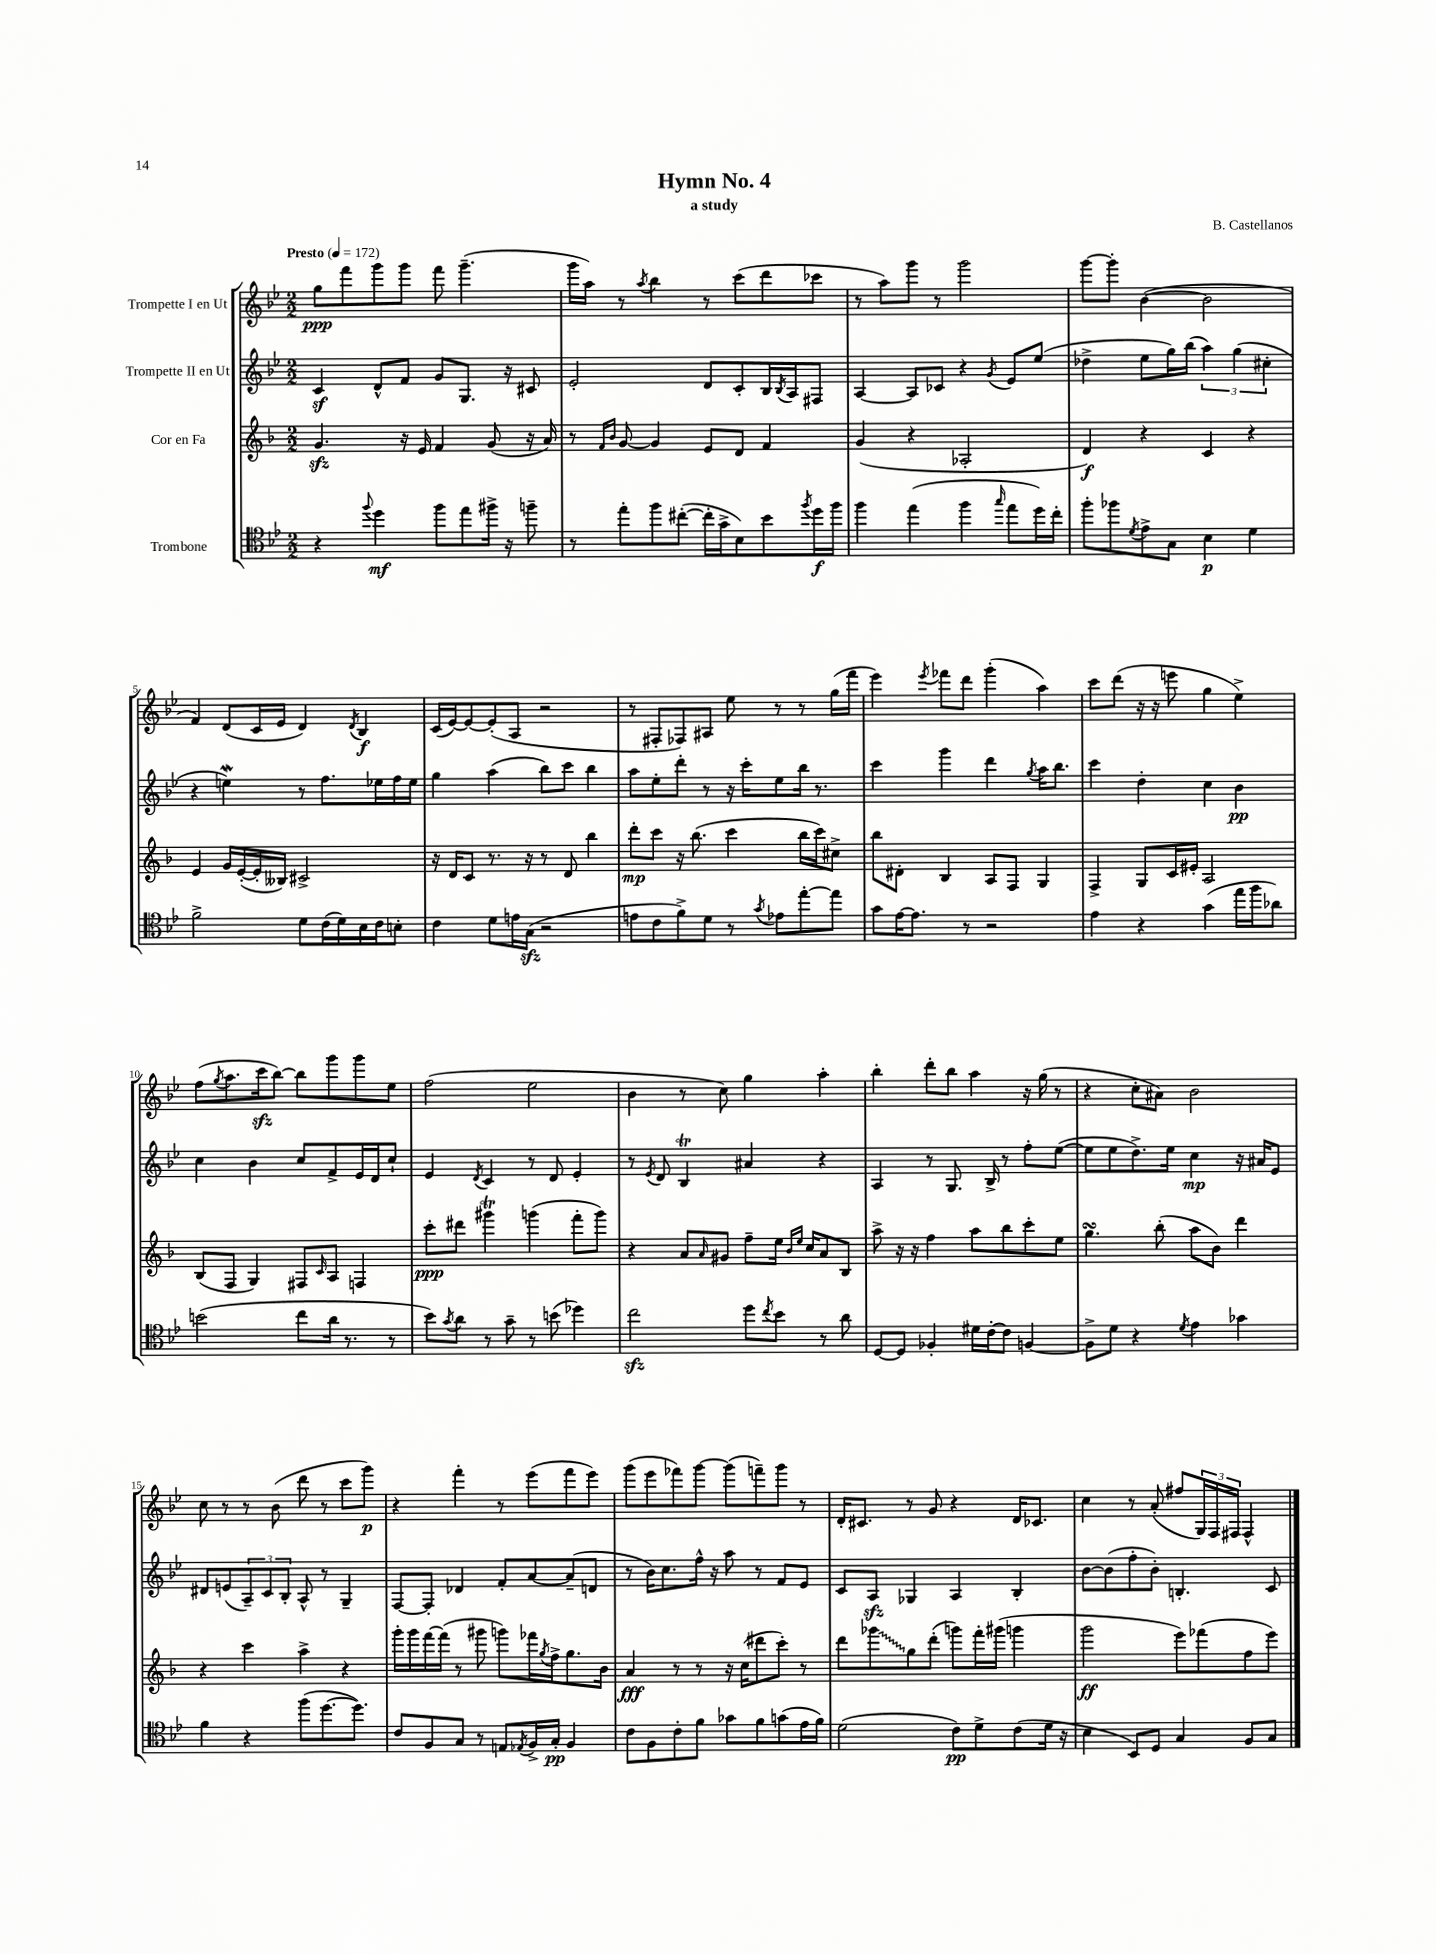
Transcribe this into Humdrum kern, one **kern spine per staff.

**kern	**kern	**kern	**kern
*staff4	*staff3	*staff2	*staff1
*clefC4	*clefG2	*clefG2	*clefG2
*k[b-e-]	*k[b-]	*k[b-e-]	*k[b-e-]
*M2/2	*M2/2	*M2/2	*M2/2
*MM172	*MM172	*MM172	*MM172
4r	4.g	4c	8gg
.	.	.	8fff
8qqff	.	.	.
4dd	.	8d^^	8ggg
.	16r	8f	8ggg
.	16e	.	.
8ff	4f	8g	8fff
8ee-	.	8.G	(4.ggg~
16ff#^	(8g	.	.
16r	.	16r	.
8ff~	16r	8c#	.
.	16a)	.	.
=	=	=	=
8r	8r	2e-'	16ggg
.	.	.	16aa)
.	16qqf	.	.
.	16qqb-	.	.
8ee-'	[8g	.	8r
.	.	.	8qaa
8ff	4g]	.	4bb-
([8cc#'	.	.	.
16cc#']	8e	8d	8r
16g^	.	.	.
8B-)	8d	8c'	(8ccc
8b-	4f	16B-	8ddd
.	.	8qB-	.
.	.	16A	.
8qff	.	.	.
16dd	.	8F#	8ccc-
16ff	.	.	.
=	=	=	=
4ff	(4g	[4A	8r
.	.	.	8aa)
(4ee-	4r	8A]	8ggg
.	.	8c-	8r
4ff	2A-'	4r	2ggg
16qqgg	.	8qg	.
8ee-	.	8e-	.
16dd)	.	(8ee-	.
16cc'	.	.	.
=	=	=	=
8ff'	4d)	4dd-^	[8ggg
8ff-	.	.	8ggg']
8qd	.	.	.
8e-^	4r	8ee-	([4b-
8G	.	16gg)	.
.	.	(16bb-	.
4B-	4c	6aa)	2b-]
.	.	(6gg	.
4d	4r	.	.
.	.	6cc#'	.
=	=	=	=
2f^	4e	4r	4f)
.	16g	4ee)	(8d
.	([16e'	.	.
.	16e']	.	16c
.	16B--)	.	16e-
8d	2c#^	8r	4d)
(16c	.	8.ff	.
16d)	.	.	.
.	.	.	8qd
16B-	.	.	4B-
16c	.	16ee-	.
8B'	.	16ff	.
.	.	16ee-	.
=	=	=	=
4c	16r	4gg	(16c
.	16d	.	[16e-)
.	8c	.	8e-_
8d	8.r	(4aa	(8e-']
16e	.	.	8A
(16G	16r	.	.
2r	8r	8bb-)	2r
.	8d	8ccc	.
.	4bb-	4bb-	.
=	=	=	=
8e	8ddd'	8aa	8r
8c	8ccc	8ee-'	8F#'
8f^)	16r	8ddd'	8F-)
.	(8.bb-	.	.
8d	.	8r	8A#
8r	4ccc	16r	8ee-
.	.	16ccc'	.
8qg	.	.	.
8e-	.	8ee-	8r
[8ee-'	16bb-	16bb-	8r
.	16ccc)	8.r	.
8ee-]	8cc#^	.	(16gg
.	.	.	16fff
=	=	=	=
8g	8bb-	4ccc	4eee-)
[16e-	8d#'	.	.
8.e-]	.	.	.
.	.	.	8qeee-
.	4B-	4ggg	8fff-
8r	.	.	8ddd
2r	8A	4ddd	(4ggg'
.	8F	.	.
.	.	8qgg	.
.	4G	16aa	4aa)
.	.	8.bb-	.
=	=	=	=
4e-	4F^	4ccc	8ccc
.	.	.	(8ddd
4r	8G	4dd'	16r
.	.	.	16r
.	16c	.	8eee
.	16e#'	.	.
(4g	2A	4cc	4gg
16ee-	.	4b-	4ee-^)
16ff	.	.	.
8a-)	.	.	.
=	=	=	=
(2b	(8B-	4cc	(8ff
.	.	.	8qgg
.	8F	.	8.aa
.	4G)	4b-	.
.	.	.	16ccc
.	.	.	[8bb-)
8cc	8F#	8cc	8bb-]
.	16qqc	.	.
16a	8A	8f^	8ggg
8.r	.	.	.
.	4F	16e-	8ggg
.	.	16d	.
8r	.	8cc`	8ee-
=	=	=	=
8b-)	8ccc'	4e-	(2ff
8qg	.	.	.
8a	8ddd#	.	.
.	.	8qd	.
8r	4ggg#	4c	.
8g~	.	.	.
8r	(4ggg	8r	2ee-
(8b	.	8d	.
4dd-)	8fff'	4e-'	.
.	8ggg)	.	.
=	=	=	=
2cc	4r	8r	4b-
.	.	8qe-	.
.	.	8d	.
.	8a	4B-	8r
.	16qqa	.	.
.	8g#	.	8cc)
8dd	8ff~	4a#	4gg
8qcc	.	.	.
8b-	16ee	.	.
.	16qqb-	.	.
.	16qqee	.	.
.	16cc	.	.
8r	8a	4r	4aa'
8a	8B-	.	.
=	=	=	=
[8D	8aa^	4A	4bb-'
8D]	16r	.	.
.	16r	.	.
4F-'	4ff	8r	8ddd'
.	.	8.G	8bb-
16d#	8aa	.	4aa
[16c'	.	16B-^	.
8c]	8bb-	8r	.
[4F	8ccc'	8ff'	16r
.	.	.	(16gg
.	8ee	([8ee-	8r
=	=	=	=
8F^]	4.gg	8ee-]	4r
8d	.	8ee-	.
4r	.	8.dd^)	8cc'
.	(8bb-'	.	8a#)
.	.	16ee-	.
8qd	.	.	.
4e-	8aa	4cc	2b-
.	8b-)	.	.
4g-	4ddd	16r	.
.	.	16a#	.
.	.	8e-	.
=	=	=	=
4f	4r	8d#	8cc
.	.	(8e	8r
4r	4ccc	12A~)	8r
.	.	12c	.
.	.	.	(8b-
.	.	12B-'	.
(8ff	4aa^	8A^^	8ddd
[8.dd	.	8r	8r
.	4r	4G~	8ccc
8.dd])	.	.	.
.	.	.	8ggg)
=	=	=	=
8c	16ggg'	[8F	4r
.	16ggg	.	.
8F	[16fff	8F']	.
.	(16fff]	.	.
8G	8r	4d-	4fff'
8r	8ggg#	.	.
8E	8ggg)	8f'	8r
8qE-	.	.	.
16F^	16fff-	[8a	(8eee-
.	8qgg	.	.
16G'	16ff^	.	.
4F	8.gg	(8a~]	8fff
.	.	8d	8eee-)
.	16b-	.	.
=	=	=	=
8c	4a	8r	(8ggg
8F	.	16b-)	8eee-
.	.	8.cc	.
8c'	8r	.	8fff-)
8f	8r	16ff^^	[8ggg
.	.	16r	.
8g-	16r	8aa	(8ggg]
.	(16cc	.	.
8f	8ddd#	8r	8fff~)
(8g	8ccc')	8f	8ggg
16e-	8r	8e-	8r
16f)	.	.	.
=	=	=	=
(2d	8ddd	8c	16d'
.	.	.	8.c#
.	8ggg-	8A	.
.	8gg	4G-	8r
.	(8ddd'	.	8g
8c)	8ggg)	4A	4r
8d^	16fff'	.	.
.	(16ggg#	.	.
(8c	4ggg	4B-'	16d
.	.	.	8.c-
16d	.	.	.
16r	.	.	.
=	=	=	=
4B-	2ggg	[8b-	4cc
.	.	(8b-]	.
8BB-)	.	8ff'	8r
8D	.	8b-')	(8a'
4G	8eee)	4.B'	8ff#
.	(8fff-	.	24G)
.	.	.	24F
.	.	.	24F#
8F	8ff	.	4F#^^
8G	8eee)	8c	.
==	==	==	==
*-	*-	*-	*-
